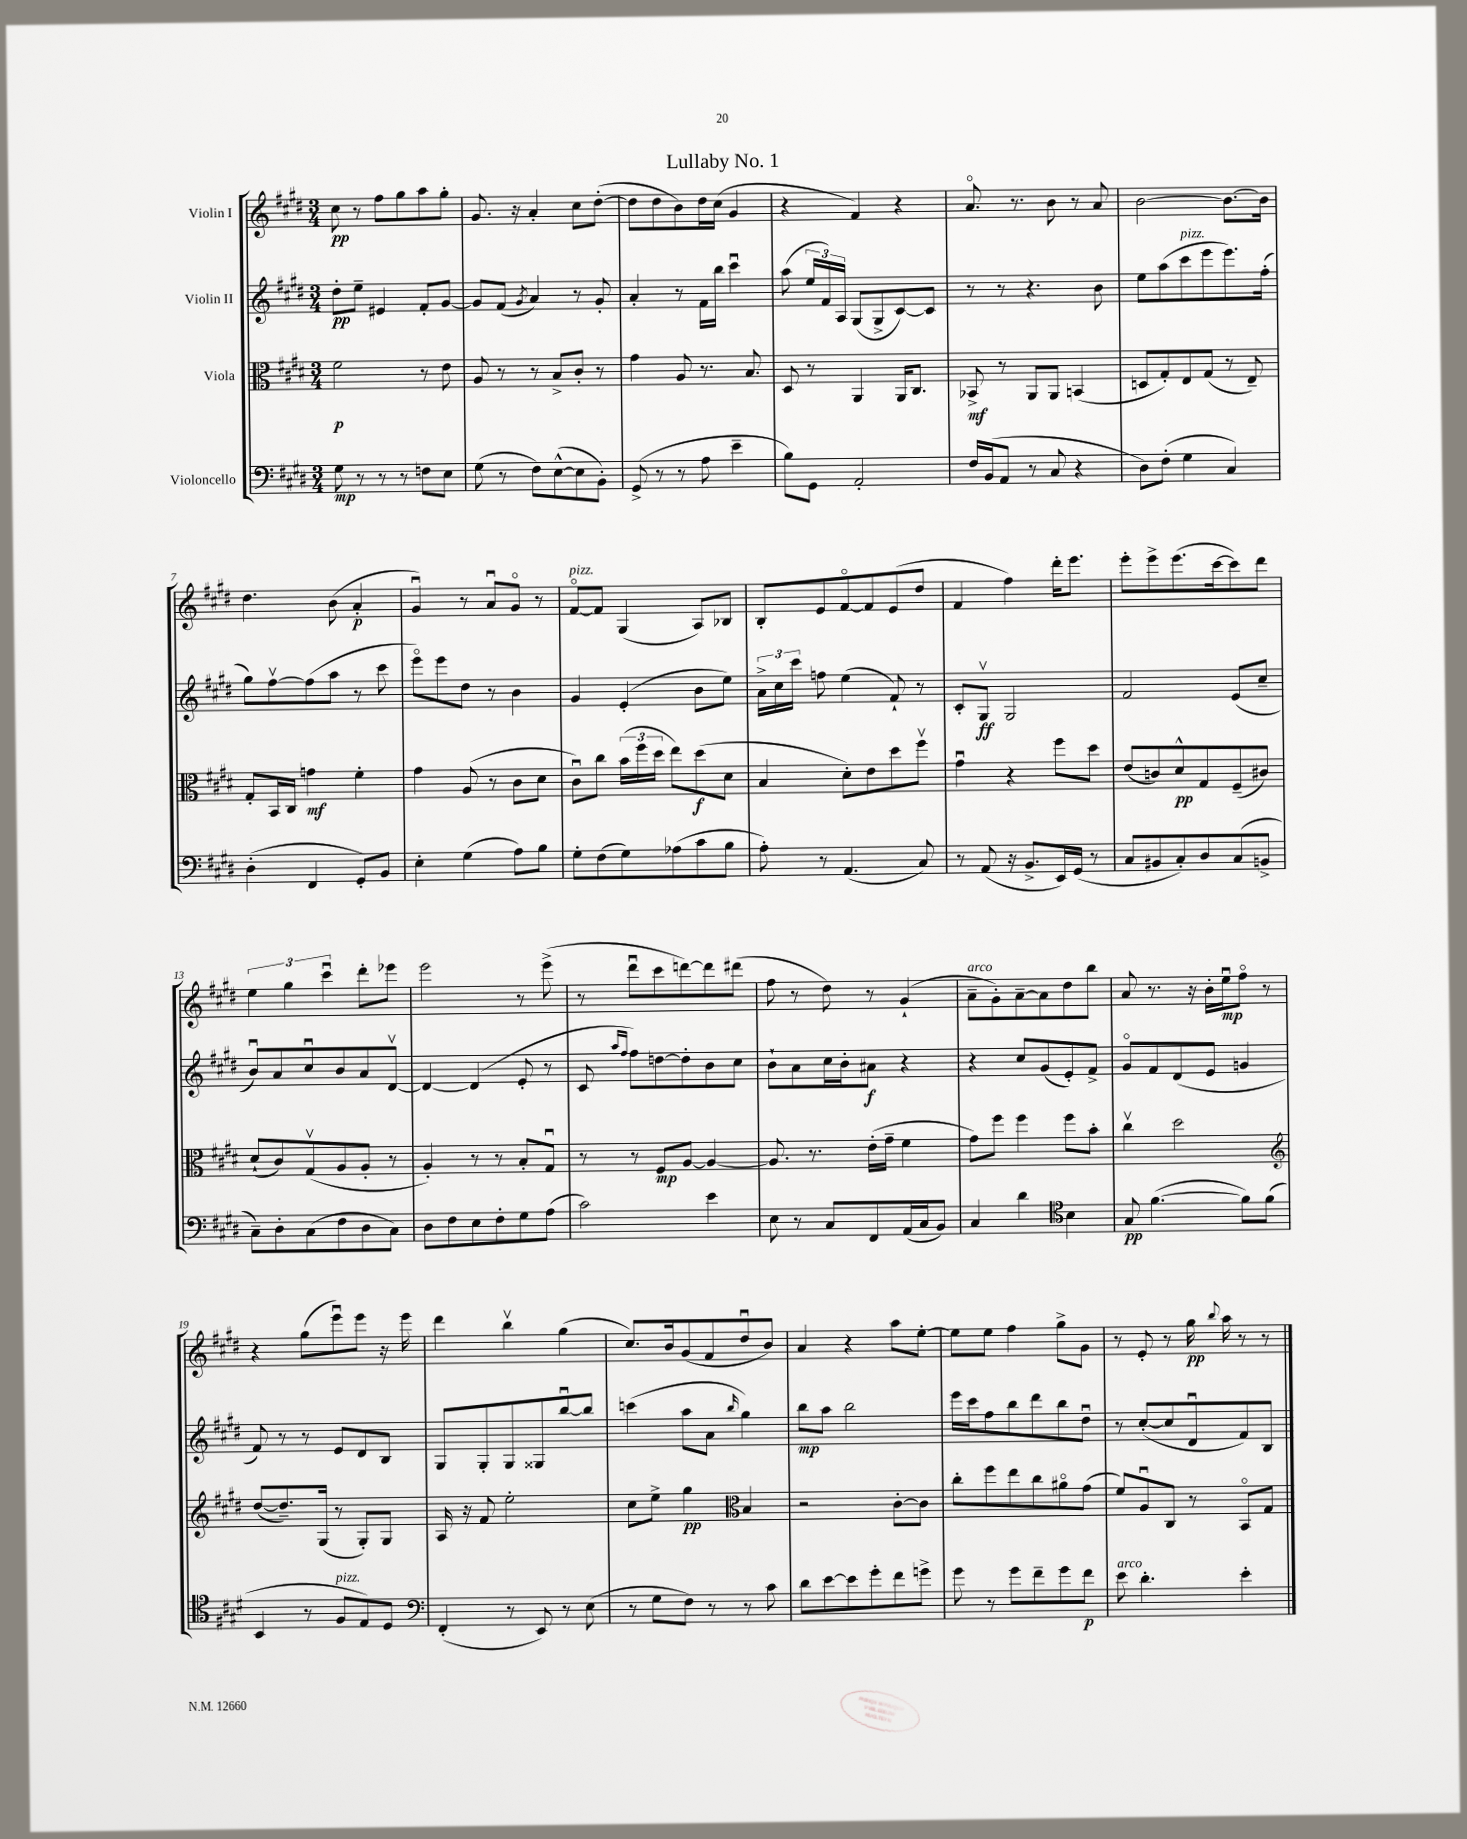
\header { title = "Lullaby No. 1" }
<<
\new StaffGroup <<
\new Staff = "s0" \with { instrumentName = "Violin I" } {
    \clef treble \key e \major \numericTimeSignature \time 3/4
    \autoBeamOff cis''8\pp r8 fis''8[ gis''8 a''8 gis''8]-. |
    gis'8. r16 a'4-. cis''8[ dis''8]~-.( |
    dis''8[ dis''8 b'8) dis''16 cis''16]( gis'4 |
    r4 fis'4) r4 |
    a'8.\flageolet r8. b'8 r8 a'8 |
    b'2~ b'8.[~ b'16] |
    dis''4. b'8( a'4-.\p |
    gis'4\downbow) r8 a'8[\downbow gis'8]\flageolet r8 |
    fis'8[~\flageolet^\markup { \italic "pizz." } fis'8] gis4( a8[) bes8] |
    b8[-. e'8 fis'8~\flageolet fis'8 e'8( dis''8] |
    fis'4 fis''4) dis'''16[-. e'''8.] |
    e'''8[-. e'''8-> e'''8.( cis'''16~ cis'''8) dis'''8] |
    \tuplet 3/2 { e''4 gis''4 cis'''4\downbow } dis'''8[-. ees'''8] |
    e'''2 r8 e'''8->( |
    r8 dis'''8[\downbow cis'''8 d'''8~) d'''8 dis'''8]( |
    fis''8 r8 dis''8) r8 gis'4-!( |
    a'8[--^\markup { \italic "arco" } gis'8-.) a'8~-- a'8 dis''8 b''8] |
    a'8 r8. r16 b'16[-. e''16\downbow\mp fis''8]\flageolet r8 |
    r4 gis''8[( e'''8\downbow) e'''8] r16 e'''16 |
    dis'''4 b''4\upbow gis''4( |
    cis''8.[) b'16 gis'8( fis'8 dis''8\downbow b'8]) |
    a'4 r4 a''8[ e''8]~-. |
    e''8[ e''8] fis''4 gis''8[-> gis'8] |
    r8 e'8-. r8 gis''16\pp \appoggiatura { b''8 } a''16 r8 r8 \bar "|." |
}
\new Staff = "s1" \with { instrumentName = "Violin II" } {
    \clef treble \key e \major \numericTimeSignature \time 3/4
    \autoBeamOff dis''8[-.\pp e''8]-- eis'4 fis'8[-. gis'8]~ |
    gis'8[ fis'8]( \acciaccatura { gis'8 } a'4) r8 gis'8-. |
    a'4-. r8 fis'16[ b''16] cis'''4\downbow |
    a''8( \tuplet 3/2 { e''16[ fis'16) a16] } gis8[( gis8-> cis'8~) cis'8] |
    r8 r8 r4. b'8 |
    e''8[ a''8( cis'''8^\markup { \italic "pizz." } e'''8 e'''8.) fis''16]-.( |
    gis''8[) fis''8~\upbow fis''8( a''8] r8 cis'''8 |
    e'''8[\flageolet) e'''8 dis''8] r8 b'4 |
    gis'4 e'4-.( b'8[ e''8]) |
    \tuplet 3/2 { a'16[-> cis''16 cis'''16] } f''8 e''4( fis'8-!) r8 |
    cis'8[-. gis8]\upbow\ff gis2 |
    fis'2 e'8[( cis''8]-- |
    b'8[\downbow) a'8 cis''8\downbow b'8 a'8 dis'8]~\upbow |
    dis'4~ dis'4( e'8-. r8 |
    cis'8 \grace { a''16[ fis''16] } fis''8[) d''8~ d''8-. b'8 cis''8] |
    b'8[-! a'8 cis''16 b'16-. ais'8]\f r4 |
    r4 cis''8[ gis'8( e'8-.) fis'8]-> |
    gis'8[\flageolet fis'8 dis'8( e'8] g'4 |
    fis'8) r8 r8 e'8[ dis'8 b8] |
    gis8[ gis8-. gis8 gisis8 b''8~\downbow b''8] |
    c'''4( a''8[ a'8] \grace { b''16 } gis''4) |
    b''8[\mp a''8] b''2 |
    e'''16[ cis'''16 fis''8 b''8 dis'''8 b''8 dis''8]\downbow |
    r8 cis''8[~-.( cis''8 dis'8\downbow fis'8) b8] \bar "|." |
}
\new Staff = "s2" \with { instrumentName = "Viola" } {
    \clef alto \key e \major \numericTimeSignature \time 3/4
    \autoBeamOff fis'2\p r8 e'8 |
    a8 r8 r8 b8[-> cis'8]-. r8 |
    gis'4 a8 r8. b8. |
    dis8 r8 a,4 a,16[ cis8.] |
    bes,8->\mf r8 a,8[ a,8] b,4( |
    d8[ gis8-.) e8 gis8]( r8 e8--) |
    gis8[-. b,16 cis16] g'4\mf fis'4-. |
    gis'4 a8( r8 cis'8[ dis'8] |
    cis'8[\downbow) cis''8] \tuplet 3/2 { b'16[( fis''16 dis''16] } e''8[) dis''8\f( dis'8] |
    b4 dis'8[-.) e'8 dis''8 fis''8]\upbow |
    gis'4\downbow r4 fis''8[ dis''8] |
    e'8[( c'8) dis'8-^\pp gis8 fis8--( cis'8]) |
    dis'8[-!( cis'8) gis8\upbow( a8 a8]-. r8 |
    a4-.) r8 r8 b8[-. gis8]\downbow |
    r8 r8 fis8[\mp a8]~ a4~ |
    a8. r8. e'16[-.( gis'16]-- fis'4 |
    gis'8[) fis''8] fis''4 fis''8[ b'8]-. |
    cis''4\upbow dis''2 |
    \clef treble dis''8[~( dis''8.--) gis16]( r8 gis8[-.) gis8] |
    a16 r16 fis'8 e''2-. |
    cis''8[ e''8]-> gis''4\pp \clef alto b4 |
    r2 cis'8[~-. cis'8] |
    cis''8[-. fis''8 e''8 cis''8 ais'8\flageolet gis'8]( |
    fis'8[) a8\downbow cis8] r8 b,8[\flageolet gis8] \bar "|." |
}
\new Staff = "s3" \with { instrumentName = "Violoncello" } {
    \clef bass \key e \major \numericTimeSignature \time 3/4
    \autoBeamOff gis8\mp r8 r8 r8 f8[ e8] |
    gis8( r8 fis8[) e8~-^( e8 b,8]-.) |
    gis,8->( r8 r8 a8 e'4-- |
    b8[) gis,8] a,2-. |
    fis16[ b,16( a,8] r8 cis8 r4 |
    dis8[) fis8]-.( gis4 cis4) |
    dis4-.( fis,4 gis,8[-.) b,8] |
    e4-. gis4( a8[) b8] |
    gis8[-. fis8( gis8) aes8( cis'8 b8] |
    a8-.) r8 a,4.( cis8) |
    r8 a,8( r16 b,8.[-> e,16) gis,16]( r8 |
    cis8[ bis,8 cis8-.) dis8 cis8( b,8]-> |
    cis8[--) dis8-. cis8( fis8 dis8 cis8]) |
    dis8[ fis8 e8 fis8-. gis8 a8]( |
    cis'2) e'4 |
    e8 r8 cis8[ fis,8 a,16( cis16 b,8]) |
    cis4 dis'4 \clef tenor b4 |
    gis8\pp fis'4.~( fis'8[) fis'8]( |
    b,4 r8 fis8[^\markup { \italic "pizz." } e8) dis8] |
    \clef bass fis,4-.( r8 e,8) r8 e8( |
    r8 gis8[ fis8]) r8 r8 cis'8 |
    dis'8[ e'8~ e'8 gis'8-. fis'8 g'8]-> |
    gis'8 r8 gis'8[ fis'8-- gis'8 fis'8]\p |
    e'8^\markup { \italic "arco" } dis'4.-. e'4-. \bar "|." |
}
>>
>>
